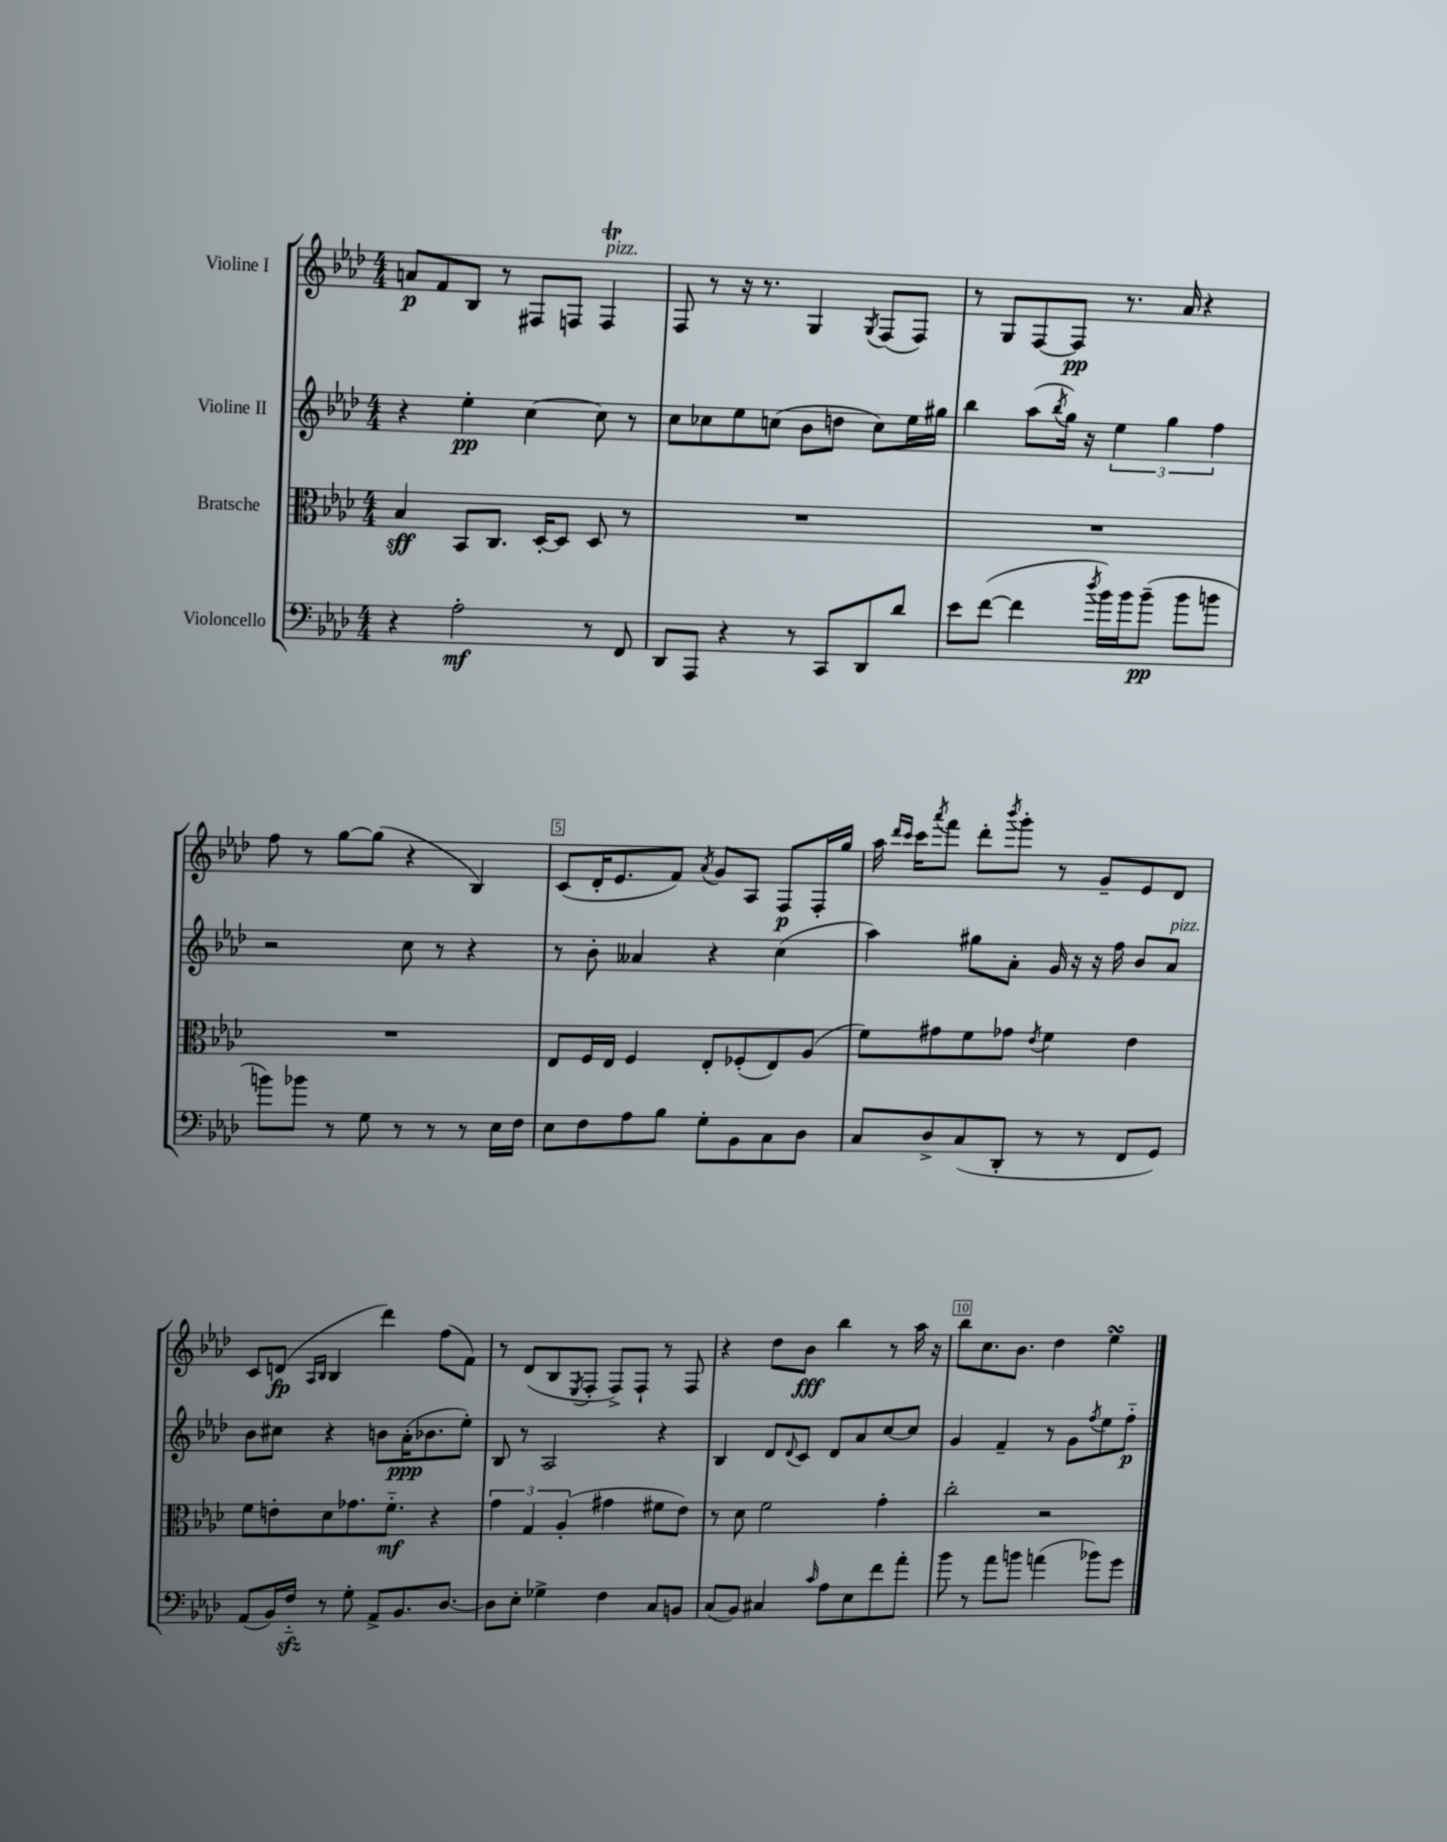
<<
\new StaffGroup <<
\new Staff = "s0" \with { instrumentName = "Violine I" } {
    \clef treble \key aes \major \numericTimeSignature \time 4/4
    a'8\p f'8 bes8 r8 fis8 f8 f4\trill^\markup { \italic "pizz." } |
    f8 r8 r16 r8. g4 \acciaccatura { g8 } f8( f8) |
    r8 g8 f8~ f8\pp r8. aes'16 r4 |
    f''8 r8 g''8~ g''8( r4 bes4) |
    c'8( des'16-. ees'8. f'8) \acciaccatura { aes'8 } g'8 aes8 f8\p f16-. g''16 |
    aes''16 \grace { des'''16 c'''16 } c'''16 \acciaccatura { aes'''8 } f'''8 des'''8-. \acciaccatura { bes'''8 } g'''8-. r8 g'8-- ees'8 des'8 |
    c'8 d'8\fp( \grace { aes16 bes16 } bes4 des'''4) f''8( f'8) |
    r8 des'8( bes8 \acciaccatura { ees8 } f8-. f8->) f8-! r8 f8 |
    r4 des''8 bes'8\fff bes''4 r8 aes''16 r16 |
    bes''8 c''8. bes'8. des''4 ees''4\turn \bar "|." |
}
\new Staff = "s1" \with { instrumentName = "Violine II" } {
    \clef treble \key aes \major \numericTimeSignature \time 4/4
    r4 ees''4-.\pp c''4~ c''8 r8 |
    c''8 ces''8 ees''8 c''8( bes'8 d''8 c''8) ees''16 gis''16 |
    bes''4 aes''8( \acciaccatura { bes''8 } g''16) r16 \tuplet 3/2 { ees''4 g''4 f''4 } |
    r2 c''8 r8 r4 |
    r8 bes'8-. aeses'4 r4 c''4( |
    aes''4) gis''8 aes'8-. g'16 r16 r16 f''16 bes'8 aes'8^\markup { \italic "pizz." } |
    bes'8 cis''8 r4 b'8 aes'16-.\ppp( bes'8. ees''8-.) |
    bes8 r8 aes2 r4 |
    bes4 des'8 \appoggiatura { des'8 } c'8 des'8 aes'8 c''8~ c''8 |
    g'4 f'4-- r8 g'8 \acciaccatura { f''8 } ees''8 f''8-_\p \bar "|." |
}
\new Staff = "s2" \with { instrumentName = "Bratsche" } {
    \clef alto \key aes \major \numericTimeSignature \time 4/4
    bes4\sff bes,8 c8. des16~-. des8 des8 r8 |
    R1 |
    R1 |
    R1 |
    ees8 f16 ees16 f4 ees8-. fes8-.( ees8) aes8( |
    f'8) gis'8 f'8 ges'8 \acciaccatura { ees'8 } f'4 ees'4 |
    f'8 e'8-. des'8 ges'8. f'8.-_\mf r4 |
    \tuplet 3/2 { g'4 g4 aes4-.( } gis'4 fis'8 ees'8) |
    r8 des'8 f'2 g'4-. |
    c''2-. r2 \bar "|." |
}
\new Staff = "s3" \with { instrumentName = "Violoncello" } {
    \clef bass \key aes \major \numericTimeSignature \time 4/4
    r4 aes2-.\mf r8 f,8 |
    des,8 aes,,8 r4 r8 c,8 des,8 des'8 |
    ees'8 f'8~( f'4 \acciaccatura { des''8 } bes'16) bes'16 bes'8--\pp( bes'8 b'8 |
    b'8) bes'8 r8 g8 r8 r8 r8 ees16 f16 |
    ees8 f8 aes8 bes8 g8-. bes,8 c8 des8 |
    c8 des8-> c8( des,8-. r8 r8 f,8 g,8) |
    aes,8( bes,16) f16-_\sfz r8 g8-. aes,8-> bes,8. des8.~ |
    des8 ees8-. ges4-> f4 c8 b,8 |
    c8( bes,8) cis4 \grace { c'16 } aes8 ees8 f'8 aes'8-. |
    bes'8 r8 aes'8 b'8 a'4( bes'8) g'8 \bar "|." |
}
>>
>>
\layout { \context { \Score \override BarNumber.break-visibility = ##(#f #t #t) barNumberVisibility = #(every-nth-bar-number-visible 5) \override BarNumber.stencil = #(make-stencil-boxer 0.1 0.3 ly:text-interface::print) } }
